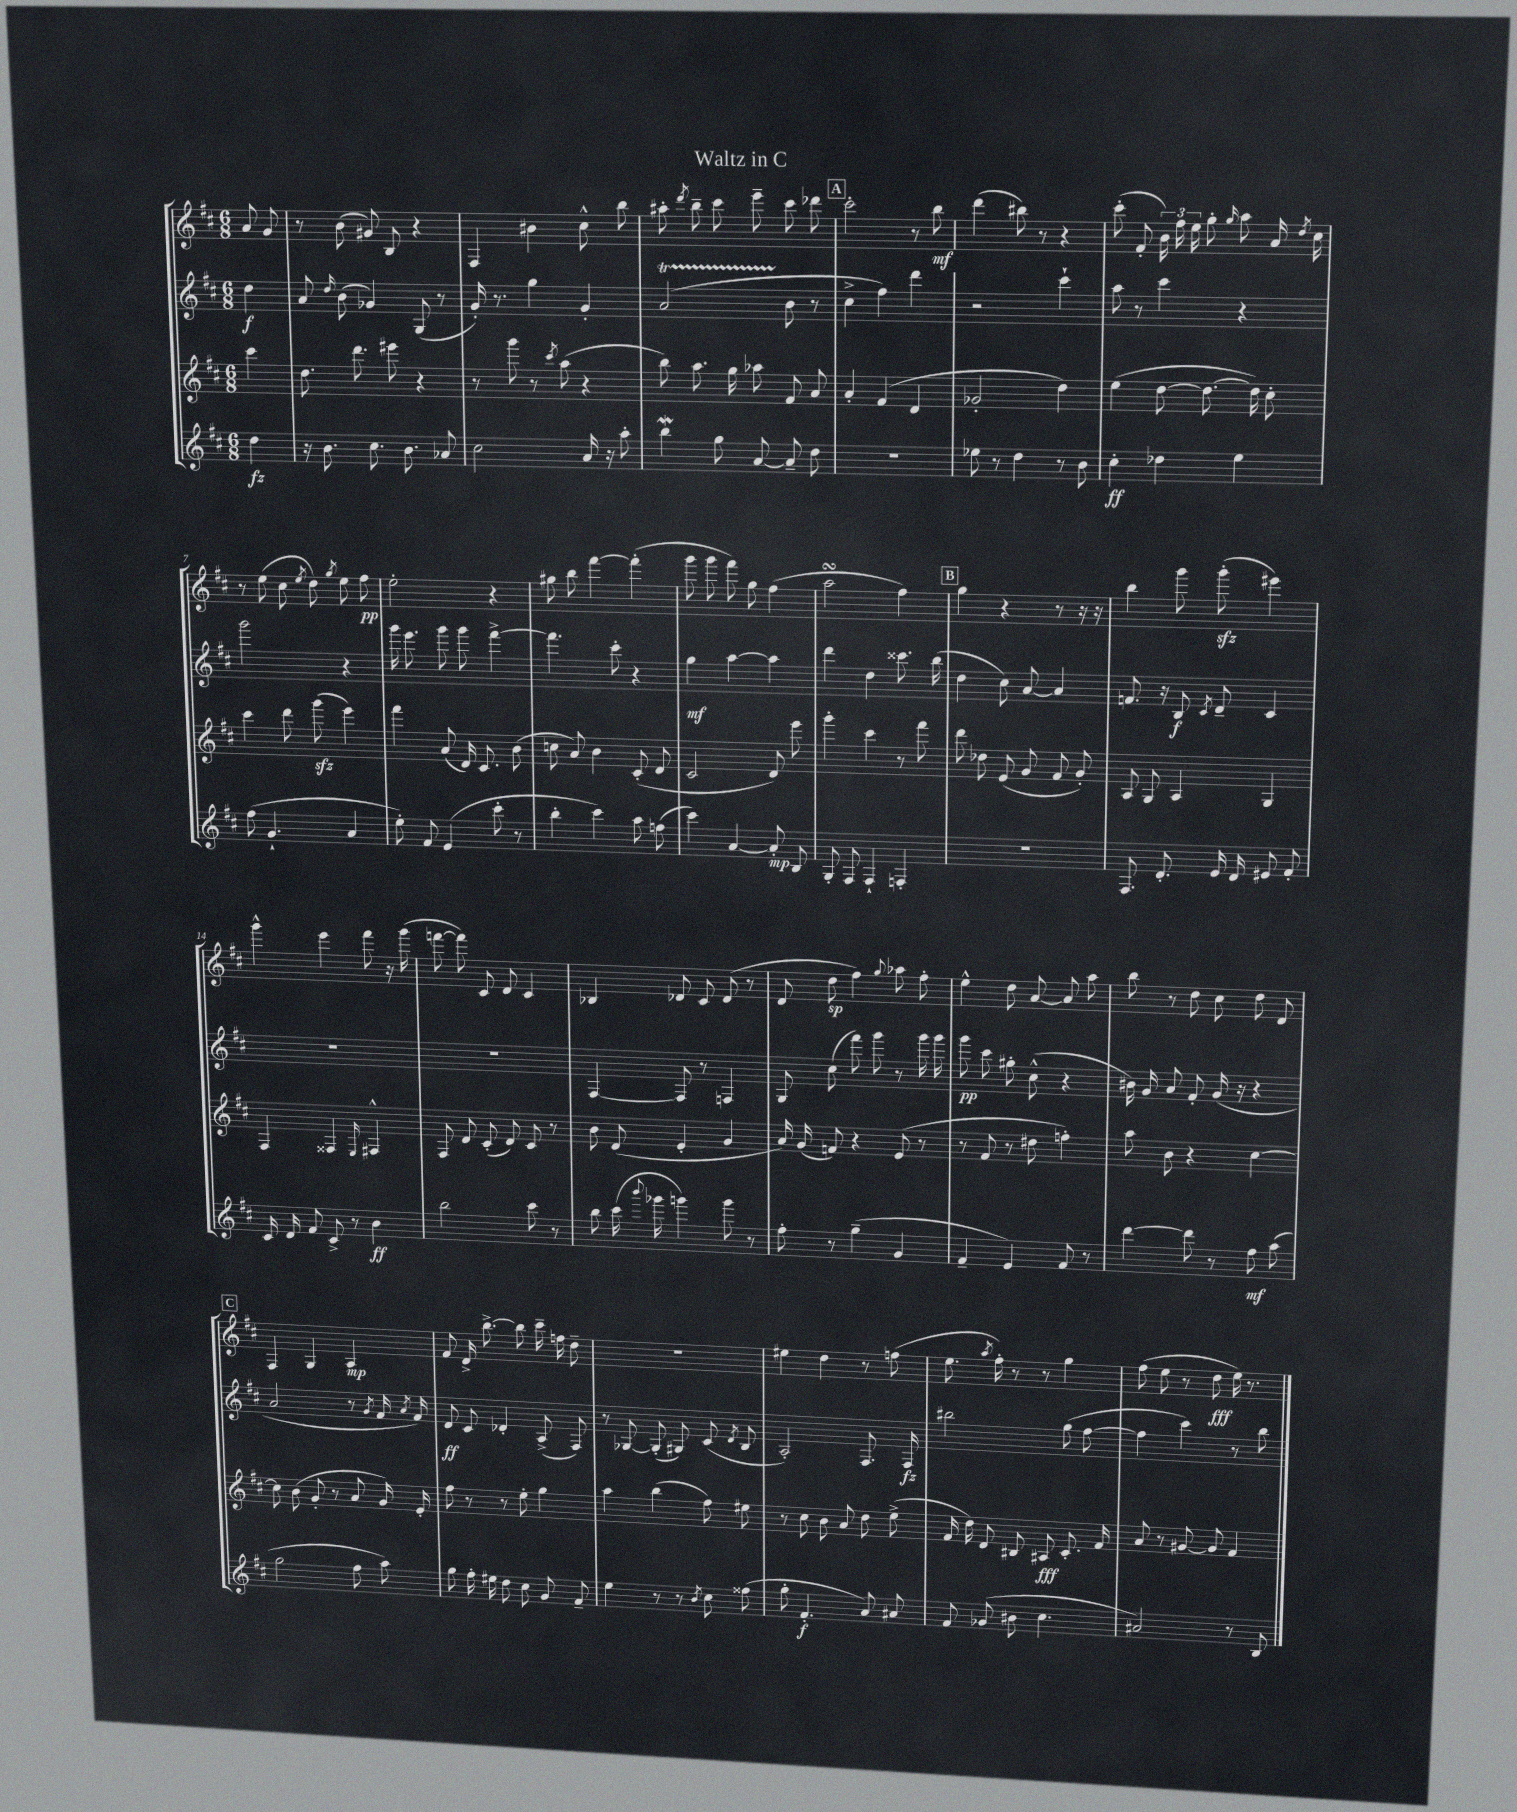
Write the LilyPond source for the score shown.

\header { title = "Waltz in C" }
<<
\new StaffGroup <<
\new Staff = "s0" {
    \clef treble \key d \major \numericTimeSignature \time 6/8 \partial 4
    \autoBeamOff a'8 g'8 |
    r8 b'8( gis'8) b8 r4 |
    fis4 bis'4 cis''8-^ b''8 |
    ais''8-. \acciaccatura { d'''8 } b''8-- cis'''8 e'''8-- cis'''8 des'''8 |
    \mark \markup { \box "A" } cis'''2-. r8 b''8\mf |
    d'''4( bis''8) r8 r4 |
    cis'''8-.( fis'8-. \tuplet 3/2 { b'16) fis''16 e''16 } g''8-. \grace { g''16 } a''8 a'16 \acciaccatura { d''8 } cis''16 |
    r8 e''8( cis''8 \acciaccatura { e''8 } d''8) \acciaccatura { g''8 } e''8 fis''8\pp |
    e''2-. r4 |
    gis''8 b''8 fis'''4~ fis'''4-.( |
    g'''8 g'''8 fis'''8) g''8 fis''4( |
    a''2\turn fis''4) |
    \mark \markup { \box "B" } g''4 r4 r8 r16 r16 |
    b''4 g'''8 g'''8-.\sfz( eis'''4) |
    g'''4-^ e'''4 fis'''8 r16 g'''16( |
    f'''8~ f'''8) cis'8 d'8 cis'4 |
    bes4 des'8 cis'8 des'8( r8 |
    d'8 d''8\sp fis''4) \appoggiatura { g''8 } aes''8 fis''8-. |
    e''4-^ d''8 a'8~ a'8 a''8 |
    b''8 r8 d''8 cis''8 d''8 d'8 |
    \mark \markup { \box "C" } fis4 g4 a4\mp |
    fis'8 d'16-> b''8.~-> b''8 cis'''16-- f''16 d''8-- |
    R2. |
    eis''4 d''4 r8 f''8( |
    e''8. \acciaccatura { a''8 } fis''16-.) r8 r8 g''4 |
    fis''8( e''8 r8 d''8\fff e''16) r8. \bar "|." |
}
\new Staff = "s1" {
    \clef treble \key d \major \numericTimeSignature \time 6/8 \partial 4
    \autoBeamOff d''4\f |
    a'8 \grace { d''16 } b'8( ges'4) g8( r8 |
    g'16-.) r8. g''4 g'4-. |
    a'2\startTrillSpan( b'8\stopTrillSpan r8 |
    \mark \markup { \box "A" } cis''4-> fis''4) d'''4 |
    r2 cis'''4-! |
    a''8 r8 cis'''4 r4 |
    g'''2 r4 |
    g'''16 e'''8. g'''8 g'''8 fis'''4~-> |
    fis'''4. cis'''8-. r4 |
    g''4\mf a''4~ a''4 |
    d'''4 d''4 cisis'''8. b''16( |
    \mark \markup { \box "B" } d''4 cis''8) a'8~ a'4 |
    f'8. r16 b8\f \acciaccatura { cis'8 } d'8-- cis'4 |
    R2. |
    R2. |
    fis4~ fis8 r8 f4 |
    g8 cis''8( fis'''8) g'''8 r8 g'''16 g'''16 |
    g'''8\pp cis'''8 gis''8-. cis''8-^( r4 |
    bis'16) g'16 a'8 fis'8-. g'16( r16 r4 |
    \mark \markup { \box "C" } a'2 r8 \acciaccatura { g'8 } fis'16 \acciaccatura { a'8 } fis'16) |
    d'8\ff cis'8 des'4-. a8->( fis8) |
    r8 ges8~ ges8-.( gis8) cis'8( \acciaccatura { d'8 } b8 |
    a2-.) fis8. fis16\fz |
    bis''2 g''8( fis''8~ |
    fis''4 cis'''4) r8 b''8 \bar "|." |
}
\new Staff = "s2" {
    \clef treble \key d \major \numericTimeSignature \time 6/8 \partial 4
    \autoBeamOff cis'''4 |
    d''8. d'''8. eis'''8 r4 |
    r8 g'''8 r8 \acciaccatura { cis'''8 } a''8( r4 |
    b''8) a''8. g''16 aes''8 fis'8 a'8 |
    \mark \markup { \box "A" } a'4-. fis'4( d'4 |
    ges'2-. d''4) |
    e''4( d''8~ d''8.~ d''16) cis''8-. |
    cis'''4 d'''8 g'''8\sfz( e'''4) |
    fis'''4 a'8( d'16) cis'8. b'8( |
    c''8 a'8) b'4 cis'8-.( d'8 |
    cis'2 d'8) e'''8 |
    g'''4-. cis'''4 r8 fis'''8 |
    \mark \markup { \box "B" } d'''8 des''8 e'8( g'8 fis'8 g'8-.) |
    a8 g8 a4 g4 |
    fis4 fisis4 \grace { e16 } fis4-^ |
    fis8 d'8 cis'8-.( d'8) cis'8 r8 |
    b'8 d'8( e'4-. g'4 |
    a'16) g'16( f'8) r4 e'8( r8 |
    r8 fis'8 r8 dis''8 f''4-.) |
    a''8 b'8 r4 cis''4~ |
    \mark \markup { \box "C" } cis''8 b'8( g'8-. r8 a'8 g'16) e'16-. |
    fis''8 r8 r8 e''8-. g''4 |
    a''4 b''4( fis''8) eis''8 |
    r8 cis''8 b'8 a'8 d''8 e''8->( |
    fis'16 d''16) d'8 bis8 ais8\fff cis'8.-. fis'16 |
    a'8 r8 gis'8~ gis'8 fis'4 \bar "|." |
}
\new Staff = "s3" {
    \clef treble \key d \major \numericTimeSignature \time 6/8 \partial 4
    \autoBeamOff d''4\fz |
    r16 b'8. cis''8. b'8. aes'8 |
    cis''2 a'16 r16 a''8-. |
    b''4\mordent g''8 a'8~ a'8-- d''8 |
    \mark \markup { \box "A" } R2. |
    ees''8 r8 d''4 r8 b'8 |
    cis''4-.\ff des''4 e''4 |
    fis''8( g'4.-! a'4 |
    e''8-.) fis'8 e'4( cis'''8-. r8 |
    b''4-. cis'''4) a''8 f''8( |
    cis'''4) a'4~ a'8-.\mp b8 |
    g8-. fis8 fis4-! f4-. |
    \mark \markup { \box "B" } R2. |
    fis8. d'8.-. e'16 d'16 eis'8 fis'8-. |
    cis'16 d'16 fis'8 cis'8-> r8 b'4\ff |
    b''2 cis'''8 r8 |
    b''8 cis'''16( \appoggiatura { b'''8 } ges'''16 g'''4) g'''8 r8 |
    fis''8-. r8 g''4--( g'4 |
    fis'4-- e'4) fis'8 r8 |
    d'''4~ d'''8 r8 fis''8\mf a''8( |
    \mark \markup { \box "C" } g''2 fis''8 a''8) |
    g''8 fis''16-. eis''16 d''8 cis''8 g'8 fis'8-- |
    e''4 r8 r8 \acciaccatura { b'8 } cis''8 fisis''8( |
    g''8-. fis'4.-.\f a'8) ais'8 |
    fis'8 ges'8( bis'8 cis''4. |
    ais'2) r8 b8 \bar "|." |
}
>>
>>
